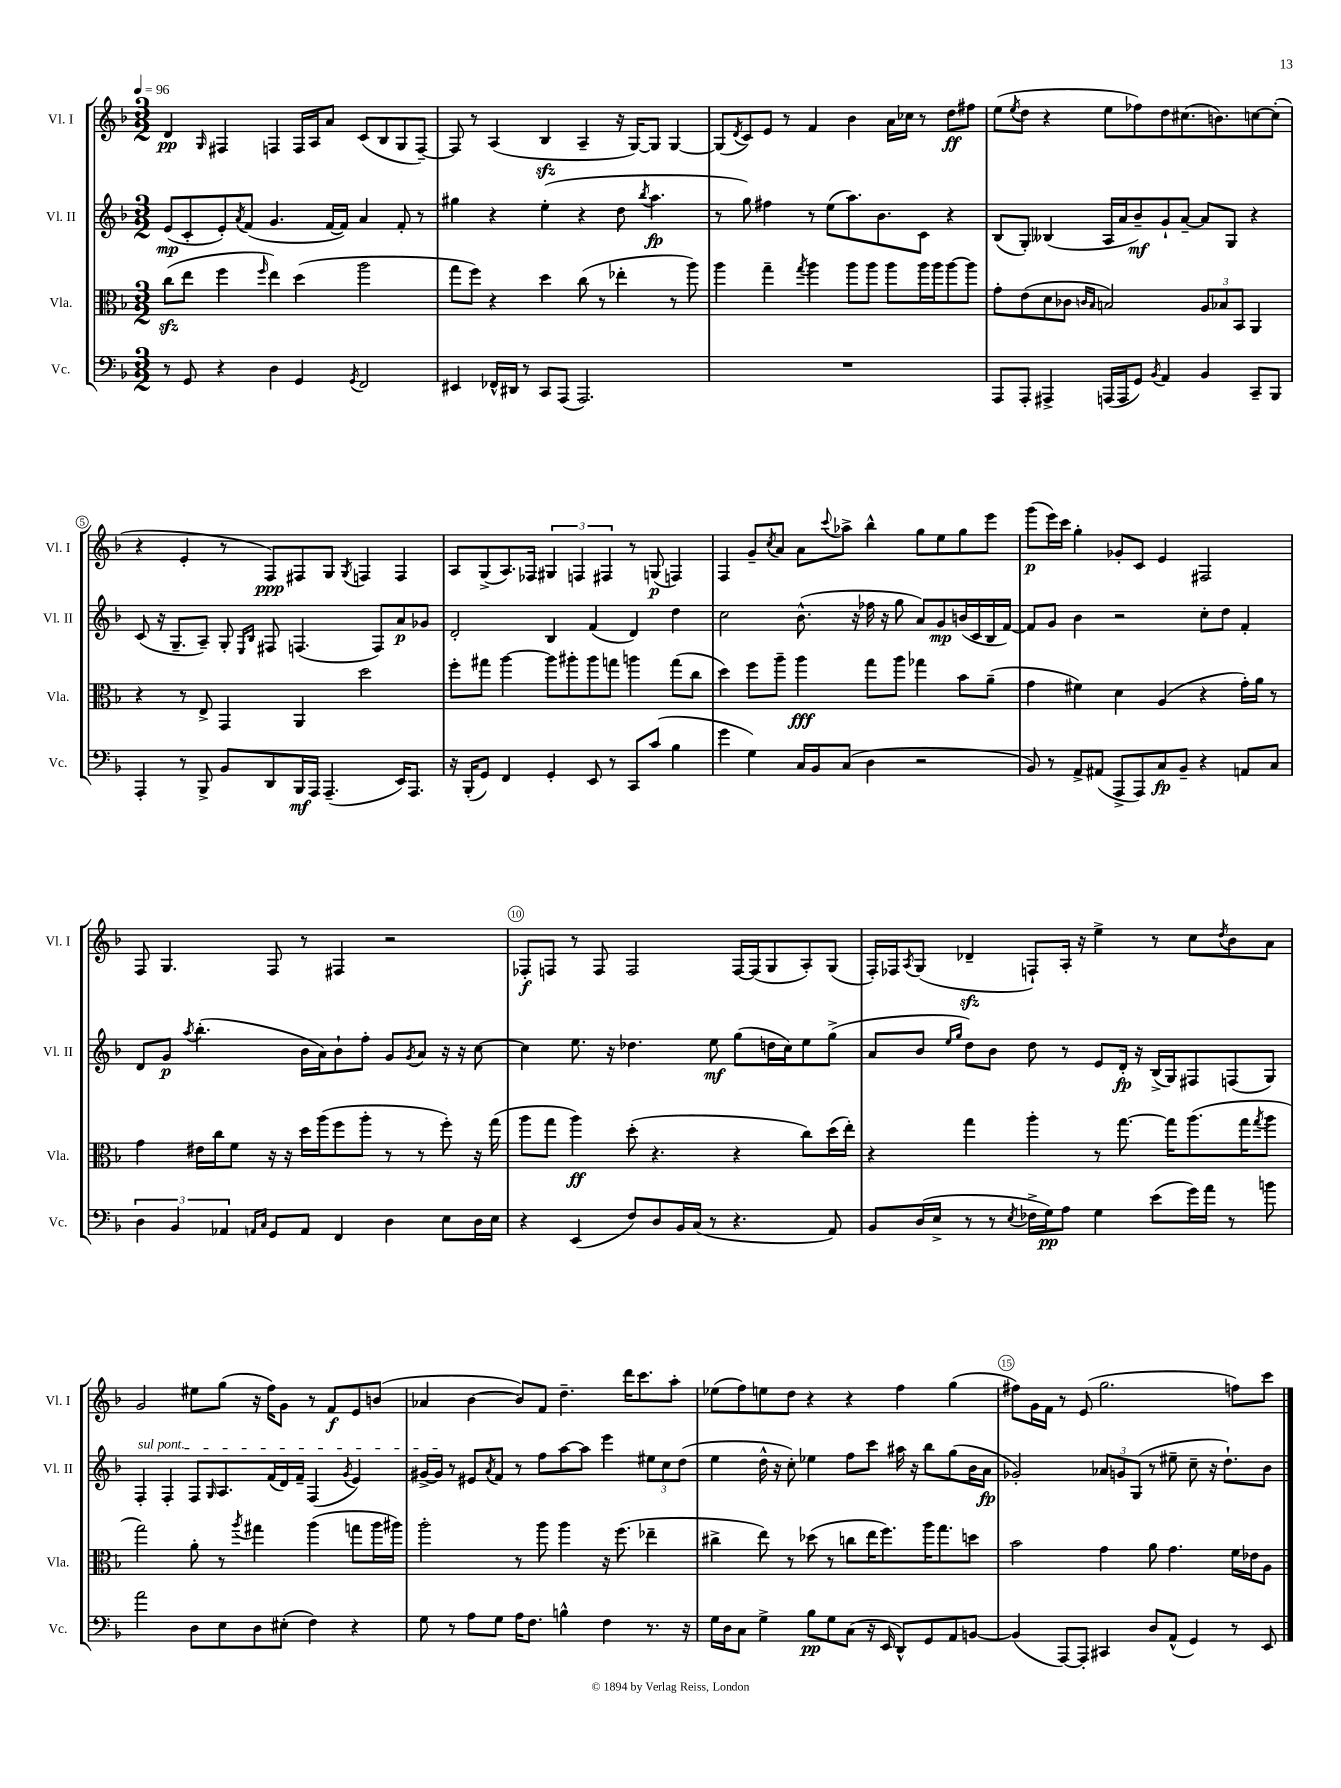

**kern	**kern	**kern	**kern
*staff4	*staff3	*staff2	*staff1
*clefF4	*clefC3	*clefG2	*clefG2
*k[b-]	*k[b-]	*k[b-]	*k[b-]
*M3/2	*M3/2	*M3/2	*M3/2
*MM96	*MM96	*MM96	*MM96
8r	(8cc\L	(8e/L	4d/
8GG/	8ee\J	8c'/	.
.	.	.	16qqG/
4r	4ff\	8e'/)	4F#/
.	.	8qa/	.
.	.	(8f/J	.
.	16qqff/	.	.
4D\	4ee\)	4.g/	4F/
4GG/	(4dd\	.	16F/LL
.	.	.	16A/J
.	.	[16f/LL	8a/J
.	.	16f/]JJ)	.
8qGG/	.	.	.
2FF/	2aa\	4a/	(8c/L
.	.	.	8B-/
.	.	8f'/	8G/
.	.	8r	[8F~/J)
=	=	=	=
4EE#/	8gg\L	4gg#\	8F/]
.	8ff\J)	.	8r
16FF-^^/LL	4r	4r	(4A/
16DD#/JJ	.	.	.
8r	.	.	.
8CC/L	4dd\	(4ee'\	4B-/
(8AAA/J	.	.	.
2.AAA/)	(8cc\	4r	4A~/
.	8r	.	.
.	4ee-'\	8dd\	16r
.	.	.	[16G/LK)
.	.	8qbb-/	.
.	.	4.aa\	8G/]J
.	8r	.	[4G/
.	8aa\)	.	.
=	=	=	=
1.r	4aa\	8r	(8G/]L
.	.	.	8qd/
.	.	8gg\)	8c/)
.	4gg~\	4ff#\	8e/J
.	.	.	8r
.	8qgg/	.	.
.	4aa\	8r	4f/
.	.	(8ee\L	.
.	8aa\L	8.aa\)	4b-\
.	8aa\J	.	.
.	.	8.b-\	.
.	8aa\L	.	16a\LL
.	.	.	16cc-\JJ
.	16aa\L	8c\J	8r
.	16aa\J	.	.
.	[8aa\	4r	8dd\L
.	8aa\]J	.	8ff#\J
=	=	=	=
8AAA/L	8g'\L	(8B-/L	(8ee\L
.	.	.	8qee/
8AAA'/J	(8e\	8G'/J)	8dd\J
4AAA#^/	8d\	(4B--/	4r
.	8c-\J	.	.
.	16qqc/LL	.	.
.	16qqB-/JJ	.	.
(16AAA/LL	2B/)	16A/LL	8ee\L
16AAA/J	.	16a/J	.
8GG/J)	.	8b-~/)	8ff-\)
8qBB-/	.	.	.
4AA/	.	8g`/	8dd\
.	.	[8a~/J	(8.cc#\
4BB-/	12A/L	8a/]L	.
.	.	.	8.b\)
.	12B-/	.	.
.	.	8G/J	.
.	12BB-/J	.	.
8CC~/L	4AA/	4r	[8cc\
8BBB-/J	.	.	(8cc'\]J
=	=	=	=
4AAA'/	4r	(8c/	4r
.	.	16r	.
.	.	8.G~/L	.
8r	8r	.	4e'/
8BBB-^/	8E^/	8A~/J)	.
8BB-/L	4GG/	8G'/	8r
.	.	16qqE/LL	.
.	.	16qqB-/JJ	.
8DD/	.	8F#/	8F/L)
16BBB-/L	4AA/	(4.F/	8F#/
16AAA/JJ	.	.	.
(4.AAA~/	.	.	8G/J
.	.	.	8qG/
.	2dd\	.	4F/
.	.	8F/L)	.
16EE/LK)	.	8a/	4F/
8.AAA/J	.	.	.
.	.	8g-/J	.
=	=	=	=
16r	8ff'\L	2d'/	8A/L
(16BBB-'/LK	.	.	.
8GG/J)	8gg#\J	.	(8G^/
4FF/	[4aa\	.	8.A/)
.	.	.	16F-/Jk
4GG'/	8aa\]L	4B-/	6G#/
.	8aa#'\	.	.
.	.	.	6F/
8EE/	8aa#\	(4f/	.
.	.	.	6F#/
8r	8gg\J	.	.
8CC/L	4aa\	4d/)	8r
(8c/J	.	.	(8G/
4B-\	(8gg\L	4dd\	4F/)
.	8cc\J	.	.
=	=	=	=
4g\	4dd\)	2cc\	4F/
4G\)	8ff\L	.	8g~/L
.	.	.	8qcc/
.	8aa~\J	.	8a/J
16C/LL	4aa\	(8.b-^^\	8a\L
16BB-/J	.	.	.
.	.	.	8qqccc/
(8C/J	.	.	8aa-^\J
.	.	16r	.
4D\	8gg\L	16ff-\	4bb-^^\
.	.	16r	.
.	8aa\J	8gg\	.
2r	4gg-\	8a/L)	8gg\L
.	.	8g/	8ee\
.	8b-\L	(16b/L	8gg\
.	.	16c/	.
.	(8a~\J	16B-/	8eee\J
.	.	[16f/JJ)	.
=	=	=	=
8BB-/)	4g\	8f/]L	(8ggg\L
8r	.	8g/J	16eee\L)
.	.	.	16ccc\JJ
8AA^/L	4f#\)	4b-\	4gg'\
(8AA#/J	.	.	.
8AAA^/L	4d\	2r	8g-'/L
8AAA/)	.	.	8c/J
8C/	(4A/	.	4e/
8BB-~/J	.	.	.
4r	4r	8cc'\L	2F#/
.	.	8dd\J	.
8AA/L	16g'\LL)	4f'/	.
.	16a\JJ	.	.
8C/J	8r	.	.
=	=	=	=
6D\	4g\	8d/L	8F/
.	.	8g/J	4.G/
6BB-/	.	.	.
.	.	8qaa/	.
.	16e#\LL	(4.bb-'\	.
.	16cc\J	.	.
6AA-/	.	.	.
.	8f\J	.	.
16qqAA/LL	.	.	.
16qqC/JJ	.	.	.
8GG/L	16r	.	8F/
.	16r	.	.
8AA/J	16dd\LL	16b-\LL	8r
.	(16aa\J	16a\J)	.
4FF/	8ff\	8b-`\	4F#/
.	8aa'\J	8ff'\J	.
4D\	8r	8g/L	2r
.	.	8qg/	.
.	8r	8a/J	.
8E\L	8ff'\)	16r	.
.	.	16r	.
16D\L	16r	[8cc\	.
16E\JJ	(16gg\	.	.
=	=	=	=
4r	8aa\L	4cc\]	8F-'/L
.	8gg\J	.	8F/J
(4EE/	4aa\)	8.ee\	8r
.	.	.	8F/
.	.	16r	.
8F/L)	(8dd'\	4.dd-\	2F/
8D/	4.r	.	.
16BB-/L	.	.	.
(16C/JJ	.	.	.
8r	.	8ee\	.
4.r	4r	(8gg\L	[16F/LL
.	.	.	(16F/]J
.	.	16dd\L	8G/
.	.	16cc\J)	.
.	8cc\L)	8ee\	8A'/)
8AA/)	(16dd\L	(8gg^\J	(8G/J
.	16ee'\JJ)	.	.
=	=	=	=
8BB-/L	4r	8a/L	16F'/LL)
.	.	.	16F-/J
.	.	.	8qA/
(16D/L	.	8b-/J	(8G/J
16E^/JJ	.	.	.
.	.	16qqee/LL	.
.	.	16qqgg/JJ	.
8r	4gg\	8dd\L)	4d-~/
8r	.	8b-\J	.
8qE/	.	.	.
16F-^\LL	4aa'\	8dd\	8F`/L)
16G\J)	.	.	.
8A\J	.	8r	16A'/Jk
.	.	.	16r
4G\	8r	8e/L	4ee^\
.	[8.gg\	16d'/Jk	.
.	.	16r	.
(8e\L	.	(16B-^/LL	8r
.	16gg\]LK	16G/J)	.
16g\L)	(8.aa\	8F#/	8cc\L
16a\JJ	.	.	.
.	.	.	8qdd/
8r	.	(8F/	8b-\
.	16gg\K	.	.
.	8qgg/	.	.
8b\	8aa\J	8G/J)	8a\J
=	=	=	=
2a\	2gg\)	4F'/	2g/
.	.	4F'/	.
8D\L	8a'\	8F/L	8ee#\L
.	.	16qqG/	.
8E\	8r	8.A/	(8gg\J
.	8qaa/	.	.
8D\	4gg#\	.	16r
.	.	(16f/L	16ff\LK)
(8E#'\J	.	16d/)	8g\J
.	.	16f~/JJ	.
4F\)	(4aa\	(4F/	8r
.	.	.	8f/L
.	.	8qg/	.
4r	8gg\L	4e/)	8e/
.	16aa\L	.	(8b/J
.	16aa#\JJ)	.	.
=	=	=	=
8G\	2aa'\	[16g#^/LL	4a-/
.	.	16g#/]JJ	.
8r	.	8r	.
8A\L	.	8e#/L	[4b-\
.	.	8qa/	.
8G\J	.	8f/J	.
16A\LK	8r	8r	8b-/]L)
8.F\J	.	.	.
.	8aa\	8ff\L	8f/J
4B^^\	4aa\	[8aa\	4.dd~\
.	.	8aa\]J	.
4F\	16r	4eee\	.
.	(8.ff\	.	.
.	.	.	16ddd\LK
.	.	.	8.ccc\
8.r	4ee-~\	12ee#\L	.
.	.	12cc\	.
.	.	.	8aa'\J
.	.	(12dd\J	.
16r	.	.	.
=	=	=	=
16G\LL	4cc#^\	4ee\	(8ee-\L
16D\J	.	.	.
8C\J	.	.	8ff\)
4G^\	8ee\)	16dd^^\	8ee\
.	.	16r	.
.	8r	8cc'\)	8dd\J
8B-\L	(8dd-\	4ee-\	4r
8G\	8r	.	.
(8C\J	8cc\L	8ff\L	4r
16r	16ee\K	8ccc\J	.
16EE/	8.ff\)	.	.
8DD^^/L)	.	16aa#\	4ff\
.	.	16r	.
8GG/	16aa\K	8bb-\L	.
.	8.gg\	.	.
8AA/	.	(8gg\	(4gg\
[8BB/J	8dd\J	16b-\L	.
.	.	16a\JJ	.
=	=	=	=
(4BB/]	2b-\	2g-'/)	8ff#\L)
.	.	.	16g\L
.	.	.	16f\JJ
[8AAA/L)	.	.	8r
8AAA'/]J	.	.	(8e/
4CC#/	4g\	12a-/L	2.gg\
.	.	12g/	.
.	.	(12G/J	.
8D/L	8a\	8r	.
(8AA^^/J	4.g\	8ee#~\	.
4GG/)	.	8cc~\	.
.	.	16r	.
.	.	8.dd`\L)	.
8r	16f\LL	.	8ff\L)
.	16e-\J	.	.
8EE/	8A\J	8b-\J	8ccc\J
==	==	==	==
*-	*-	*-	*-
